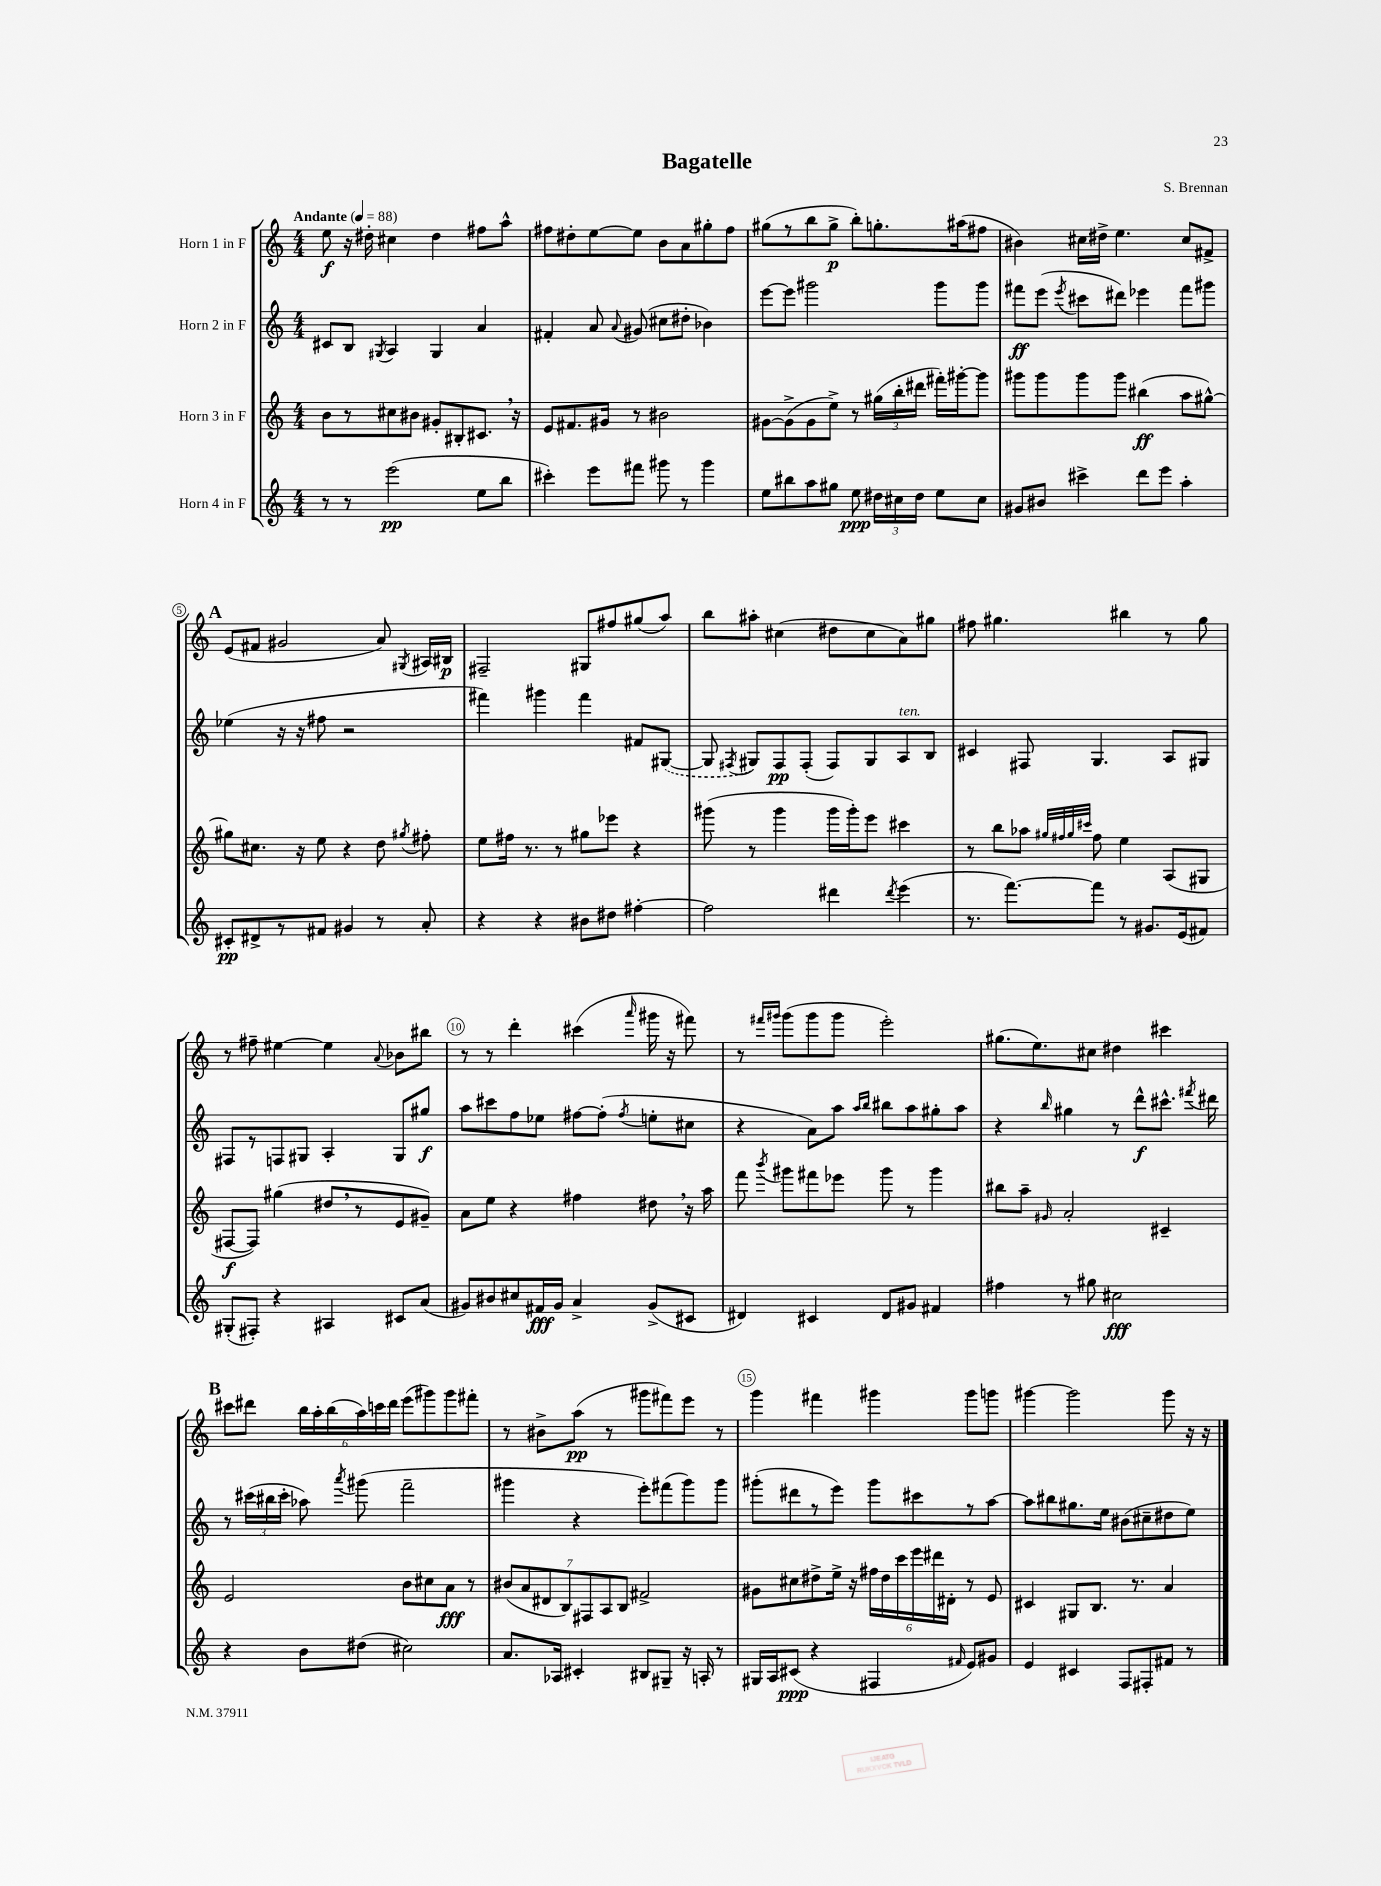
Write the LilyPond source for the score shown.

\header { title = "Bagatelle" composer = "S. Brennan" }
<<
\new StaffGroup <<
\new Staff = "s0" \with { instrumentName = "Horn 1 in F" } {
    \clef treble \key c \major \numericTimeSignature \time 4/4 \tempo "Andante" 4 = 88
    \autoBeamOff e''8\f r16 dis''16-. cis''4 dis''4 fis''8[ a''8]-^ |
    fis''8[ dis''8-. e''8~ e''8] b'8[ a'8 gis''8-. fis''8] |
    gis''8[( r8 b''8 gis''8]->\p b''8[-.) g''8.-. ais''16( fis''8] |
    bis'4) cis''16[ dis''16]-> e''4. cis''8[ fis'8]-> |
    \mark \markup { \bold "A" } e'8[( fis'8] gis'2 a'8) \acciaccatura { gis8 } ais16[ bis16]\p |
    fis2-- gis8[ fis''8 gis''8( a''8]) |
    b''8[ ais''8]-. cis''4( dis''8[ cis''8 a'8) gis''8] |
    fis''8 gis''4. bis''4 r8 gis''8 |
    r8 fis''8-- eis''4~ eis''4 \appoggiatura { a'8 } bes'8[ bis''8] |
    r8 r8 d'''4-. cis'''4( \grace { a'''16 } gis'''16 r16 fis'''8) |
    r8 \grace { fis'''16[ gis'''16] } gis'''8[( gis'''8 gis'''8] e'''2-.) |
    gis''8.[( e''8.) cis''8] dis''4 cis'''4 |
    \mark \markup { \bold "B" } cis'''8[ dis'''8] \tuplet 6/4 { b''16[ a''16-. b''16( a''16) c'''16 dis'''16] } e'''8[( gis'''8) gis'''8 fis'''8]-. |
    r8 bis'8[-> a''8]\pp( r8 gis'''8[ fis'''8) e'''8] r8 |
    g'''4 fis'''4 gis'''4 gis'''8[ g'''8] |
    gis'''4~ gis'''2 gis'''8 r16 r16 \bar "|." |
}
\new Staff = "s1" \with { instrumentName = "Horn 2 in F" } {
    \clef treble \key c \major \numericTimeSignature \time 4/4
    \autoBeamOff cis'8[ b8] \acciaccatura { gis8 } a4 gis4 a'4 |
    fis'4-. a'8 \appoggiatura { a'8 } gis'8( cis''8[ dis''8]-. bes'4) |
    e'''8[~ e'''8] gis'''2 gis'''8[ gis'''8] |
    fis'''8[\ff e'''8]( \acciaccatura { e'''8 } cis'''8[ dis'''8]) ees'''4 fis'''8[ gis'''8] |
    \mark \markup { \bold "A" } ees''4( r16 r16 fis''8 r2 |
    fis'''4) gis'''4 fis'''4 fis'8[ \once \slurDashed gis8]~( |
    gis8 \acciaccatura { fis8 } gis8[) fis8\pp fis8]-.( fis8[) gis8 a8^\markup { \italic "ten." } b8] |
    cis'4 fis8 g4. a8[ gis8] |
    fis8[ r8 f8 gis8] a4-. gis8[ gis''8]\f |
    a''8[ cis'''8 f''8 ees''8] fis''8[~ fis''8]-.( \acciaccatura { fis''8 } e''8[-. cis''8] |
    r4 a'8[) a''8] \grace { a''16[ b''16] } bis''8[ a''8 gis''8-. a''8] |
    r4 \grace { b''16 } gis''4 r8 d'''8[-^\f cis'''8.]-^ \acciaccatura { fis'''8 } dis'''16 |
    \mark \markup { \bold "B" } r8 \tuplet 3/2 { cis'''16[( bis''16 cis'''16]-. } aes''8) \acciaccatura { a'''8 } gis'''8( f'''2-- |
    gis'''4 r4 e'''8[-.) fis'''8( gis'''8) gis'''8] |
    gis'''8[-.( dis'''8 r8 e'''8]) gis'''8[ cis'''8 r8 a''8]~ |
    a''8[ bis''8 gis''8. e''16] bis'8[( cis''8-- dis''8 e''8]) \bar "|." |
}
\new Staff = "s2" \with { instrumentName = "Horn 3 in F" } {
    \clef treble \key c \major \numericTimeSignature \time 4/4
    \autoBeamOff b'8[ r8 cis''8 bis'8] gis'8[-. bis8-. cis'8.] \breathe r16 |
    e'8[ fis'8. gis'16] r8 bis'2 |
    gis'8[~ gis'8->( gis'8 e''8]->) r8 \tuplet 3/2 { gis''16[( b''16-. dis'''16] } fis'''16[-.) gis'''16~-. gis'''8] |
    gis'''8[ gis'''8 gis'''8 gis'''8] bis''4\ff( a''8[ gis''8]~-^) |
    \mark \markup { \bold "A" } gis''8[ cis''8.] r16 e''8 r4 d''8 \acciaccatura { gis''8 } fis''8-. |
    e''8[ fis''16] r8. r8 gis''8[ ees'''8] r4 |
    gis'''8( r8 gis'''4 gis'''16[ gis'''16-.) e'''8] cis'''4 |
    r8 b''8[ aes''8] \grace { gis''32[ fis''32 gis''32 cis'''32] } fis''8 e''4 a8[( gis8] |
    fis8[~\f fis8]) gis''4( dis''8[ \breathe r8 e'8 gis'8]--) |
    a'8[ e''8] r4 fis''4 dis''8 \breathe r16 a''16 |
    f'''8 \acciaccatura { b'''8 } gis'''8[ fis'''8 ees'''8] gis'''8 r8 gis'''4 |
    bis''8[ a''8]-- \grace { gis'16 } a'2-. cis'4-- |
    \mark \markup { \bold "B" } e'2 b'8[ cis''8 a'8]\fff r8 |
    \tuplet 7/4 { bis'8[( a'8 dis'8 b8) fis8 a8 b8] } fis'2-> |
    gis'8[ cis''8 dis''8-> e''16]-> r16 \tuplet 6/4 { fis''16[ dis''16 c'''16 e'''16 dis'''16 dis'16]-. } r8 e'8 |
    cis'4 gis8[ b8.] r8. a'4 \bar "|." |
}
\new Staff = "s3" \with { instrumentName = "Horn 4 in F" } {
    \clef treble \key c \major \numericTimeSignature \time 4/4
    \autoBeamOff r8 r8 e'''2\pp( e''8[ b''8] |
    cis'''4-.) e'''8[ fis'''8] gis'''8 r8 gis'''4 |
    e''8[ bis''8 a''8 gis''8] e''8\ppp \tuplet 3/2 { dis''16[ cis''16 dis''16] } e''8[ cis''8] |
    gis'8[ bis'8] cis'''4-> d'''8[ e'''8] a''4-. |
    \mark \markup { \bold "A" } cis'8[-.\pp dis'8-> r8 fis'8] gis'4 r8 a'8-. |
    r4 r4 bis'8[ dis''8] fis''4~-. |
    fis''2 dis'''4 \acciaccatura { dis'''8 } e'''4( |
    r8. f'''8.[~) f'''8] r8 gis'8.[ e'16( fis'8]) |
    gis8[-.( fis8]-.) r4 ais4 cis'8[ a'8]( |
    gis'8[) bis'8 cis''8 fis'16\fff gis'16] a'4-> gis'8[->( cis'8] |
    dis'4) cis'4 dis'8[ gis'8] fis'4 |
    fis''4 r8 gis''8 cis''2\fff |
    \mark \markup { \bold "B" } r4 b'8[ dis''8]( cis''2) |
    a'8.[ aes16] cis'4-. bis8[ gis8]-- r16 a16-. r8 |
    gis16[ a16 cis'8]\ppp( r4 fis4 \grace { fis'16 } e'8[) gis'8] |
    e'4 cis'4 f8[ fis8-. fis'8] r8 \bar "|." |
}
>>
>>
\layout { \context { \Score \override BarNumber.break-visibility = ##(#f #t #t) barNumberVisibility = #(every-nth-bar-number-visible 5) \override BarNumber.stencil = #(make-stencil-circler 0.1 0.3 ly:text-interface::print) } }
